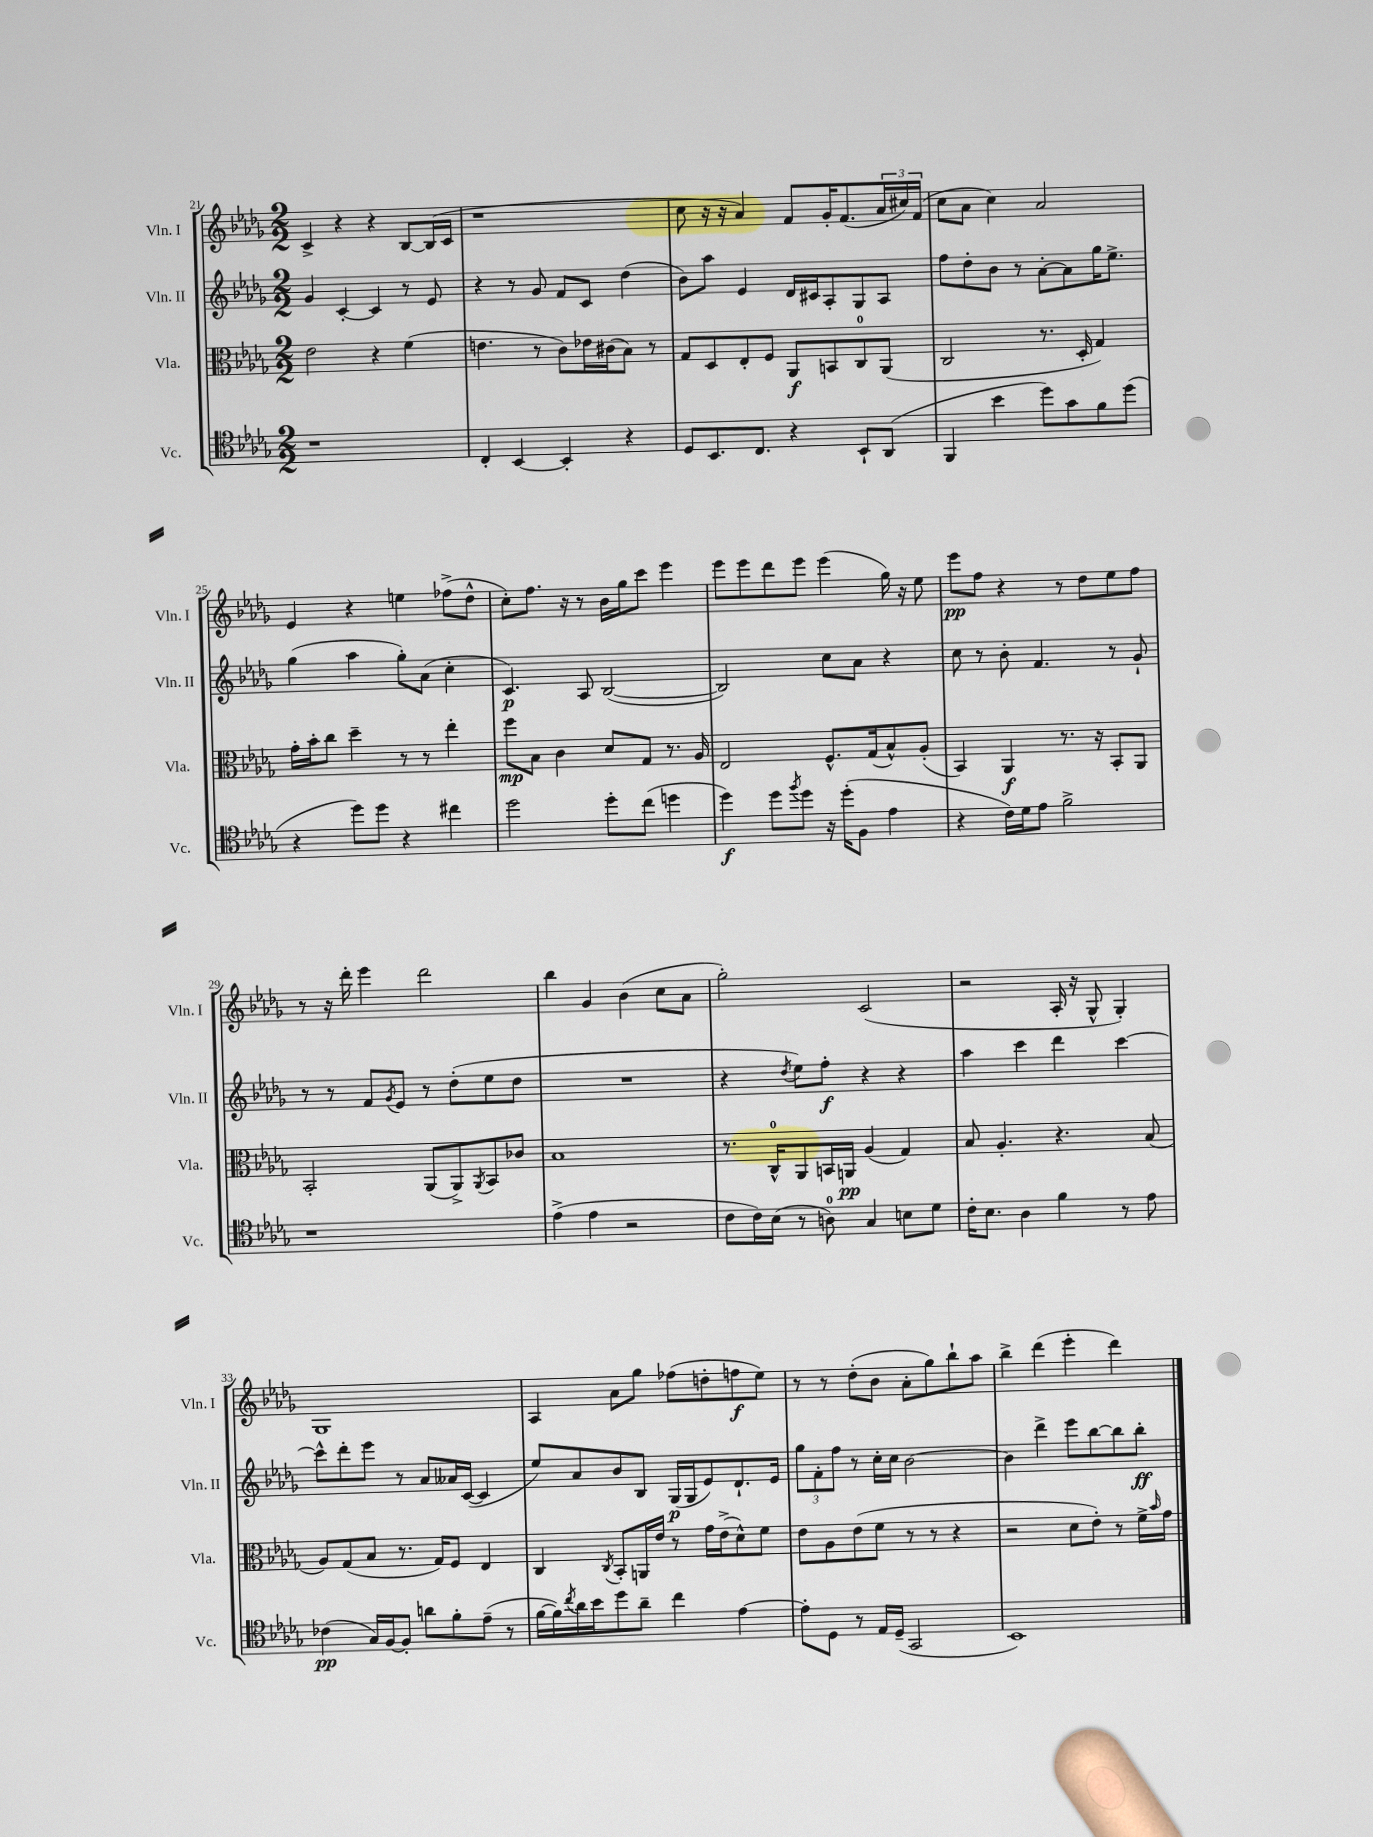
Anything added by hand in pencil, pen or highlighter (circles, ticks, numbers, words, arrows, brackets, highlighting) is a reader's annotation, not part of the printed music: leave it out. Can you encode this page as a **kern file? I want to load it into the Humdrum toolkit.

**kern	**kern	**kern	**kern
*staff4	*staff3	*staff2	*staff1
*clefC4	*clefC3	*clefG2	*clefG2
*k[b-e-a-d-g-]	*k[b-e-a-d-g-]	*k[b-e-a-d-g-]	*k[b-e-a-d-g-]
*M2/2	*M2/2	*M2/2	*M2/2
1r	2e-	4g-	4c^
.	.	[4c'	4r
.	4r	4c]	4r
.	(4f	8r	[8B-
.	.	8e-	(16B-]
.	.	.	16c
=	=	=	=
4C'	4.e	4r	1r
[4BB-	.	8r	.
.	8r	8g-	.
4BB-']	8c)	8f	.
.	16e-	8c	.
.	(16c#	.	.
4r	8B-)	(4dd-	.
.	8r	.	.
=	=	=	=
8D-	8G-	8b-)	8cc
8.BB-	8D-	8aa-	16r
.	.	.	16r
.	8E-'	4e-	4a-)
8.C	.	.	.
.	8F	.	.
4r	8AA-	16d-	8f
.	.	16c#	.
.	8BB	8A-'	16g-'
.	.	.	(8.f
8BB-`	8C	8G-	.
(8AA-	(8AA-	8A-	24a-
.	.	.	24cc#)
.	.	.	(24f
=	=	=	=
4FF	2C	8ff	8cc
.	.	8dd-'	8a-
4b-	.	8b-	4cc)
.	.	8r	.
8dd-)	8.r	[8a-'	2a-
8g-	.	8a-]	.
.	16D-'	.	.
8f	4G-)	16gg-	.
.	.	8.ee-^	.
(8dd-	.	.	.
=	=	=	=
4r	16g-'	(4gg-	4e-
.	16b-'	.	.
.	8cc	.	.
8dd-)	4dd-~	4aa-	4r
8dd-	.	.	.
4r	8r	8gg-')	4ee
.	8r	(8a-	.
4cc#	4ee-'	4cc'	(8ff-^
.	.	.	8dd-^^
=	=	=	=
2dd-	8ff	4.c)	8cc')
.	8B-	.	8.ff
.	4c	.	.
.	.	.	16r
.	.	8A-	8r
8dd-'	8d-	([2B-	16b-
.	.	.	16gg-
(8cc	8G-	.	8ccc
4dd	8.r	.	4eee-
.	16A-	.	.
=	=	=	=
4dd-)	2E-	2B-])	8eee-
.	.	.	8eee-
8dd-	.	.	8ddd-
8qff	.	.	.
8dd-	.	.	8eee-
16r	8.F^^	8cc	(4eee-
(16dd-'	.	.	.
8F	.	8a-	.
.	(16G-	.	.
4e-	8B-^^)	4r	16gg-)
.	.	.	16r
.	(8A-'	.	8ee-
=	=	=	=
4r	4BB-)	8cc	8eee-
.	.	8r	8ff
16c)	4AA-	8b-'	4r
16d-	.	.	.
8e-	.	4.f	.
2f^	8.r	.	8r
.	.	.	8dd-
.	16r	.	.
.	8BB-'	8r	8ee-
.	8AA-	8g-`	8ff
=	=	=	=
1r	2BB-'	8r	8r
.	.	8r	16r
.	.	.	16ddd-'
.	.	8f	4eee-
.	.	8qg-	.
.	.	8e-	.
.	(8AA-	8r	2ddd-
.	8AA-^)	(8dd-'	.
.	8qAA-	.	.
.	8BB-	8ee-	.
.	8c-	8dd-	.
=	=	=	=
(4e-^	1B-	1r	4bb-
4e-	.	.	4g-
2r	.	.	(4b-
.	.	.	8cc
.	.	.	8a-
=	=	=	=
8c	8.r	4r	2gg-')
16c)	.	.	.
(16B-	16C^^	.	.
.	.	8qdd-	.
8r	8AA-	8ee-)	.
8A)	16BB	8ff'	.
.	16AA	.	.
4G-	(4A-	4r	(2c
8B	4G-)	4r	.
8d-	.	.	.
=	=	=	=
16c'	8B-	4aa-	2r
8.B-	.	.	.
.	4.A-'	.	.
4A-	.	4ccc	.
4f	4.r	4ddd-	16A-'
.	.	.	16r
.	.	.	8G-^^
8r	.	[4ccc	4G-')
8e-	(8B-	.	.
=	=	=	=
(4c-	8A-)	8ccc^^]	1G-
.	(8G-	8ddd-'	.
16G-)	8B-	8eee-	.
[16F	.	.	.
8F']	8.r	8r	.
8a	.	8a-	.
.	16G-)	.	.
8f'	8F	16a--	.
.	.	([16c	.
(8e-~	4E-	4c]	.
8r	.	.	.
=	=	=	=
[16f	4C	8ee-)	4A-
16f])	.	.	.
8qcc	.	.	.
16a-	.	8a-	.
16b-	.	.	.
.	8qC	.	.
8dd-	8BB-'	8b-	8a-
8a-~	16AA	8B-	8gg-
.	16e-	.	.
4cc	8r	(16G-	(8ff-
.	.	16G-	.
.	16g-	8e-)	8dd'
.	(16e-^	.	.
[4e-	8d-^^)	8.d-`	8ff
.	8f	.	8ee-)
.	.	16e-	.
=	=	=	=
8e-']	8e-	12gg-	8r
.	.	12f'	.
8D-	8A-	.	8r
.	.	12ff	.
8r	(8e-	8r	(8dd-'
16E-	8f	16cc'	8b-
(16D-~	.	16cc	.
2GG-	8r	[2b-	8a-'
.	8r	.	8gg-)
.	4r	.	8bb-`
.	.	.	8aa-
=	=	=	=
1BB-)	2r	4b-]	4bb-^
.	.	4ddd-^	(4ddd-
.	8d-	8eee-	4eee-'
.	8e-')	[8bb-	.
.	8r	8bb-]	4ddd-)
.	16f^	8bb-'	.
.	16qqb-	.	.
.	16g-	.	.
==	==	==	==
*-	*-	*-	*-
